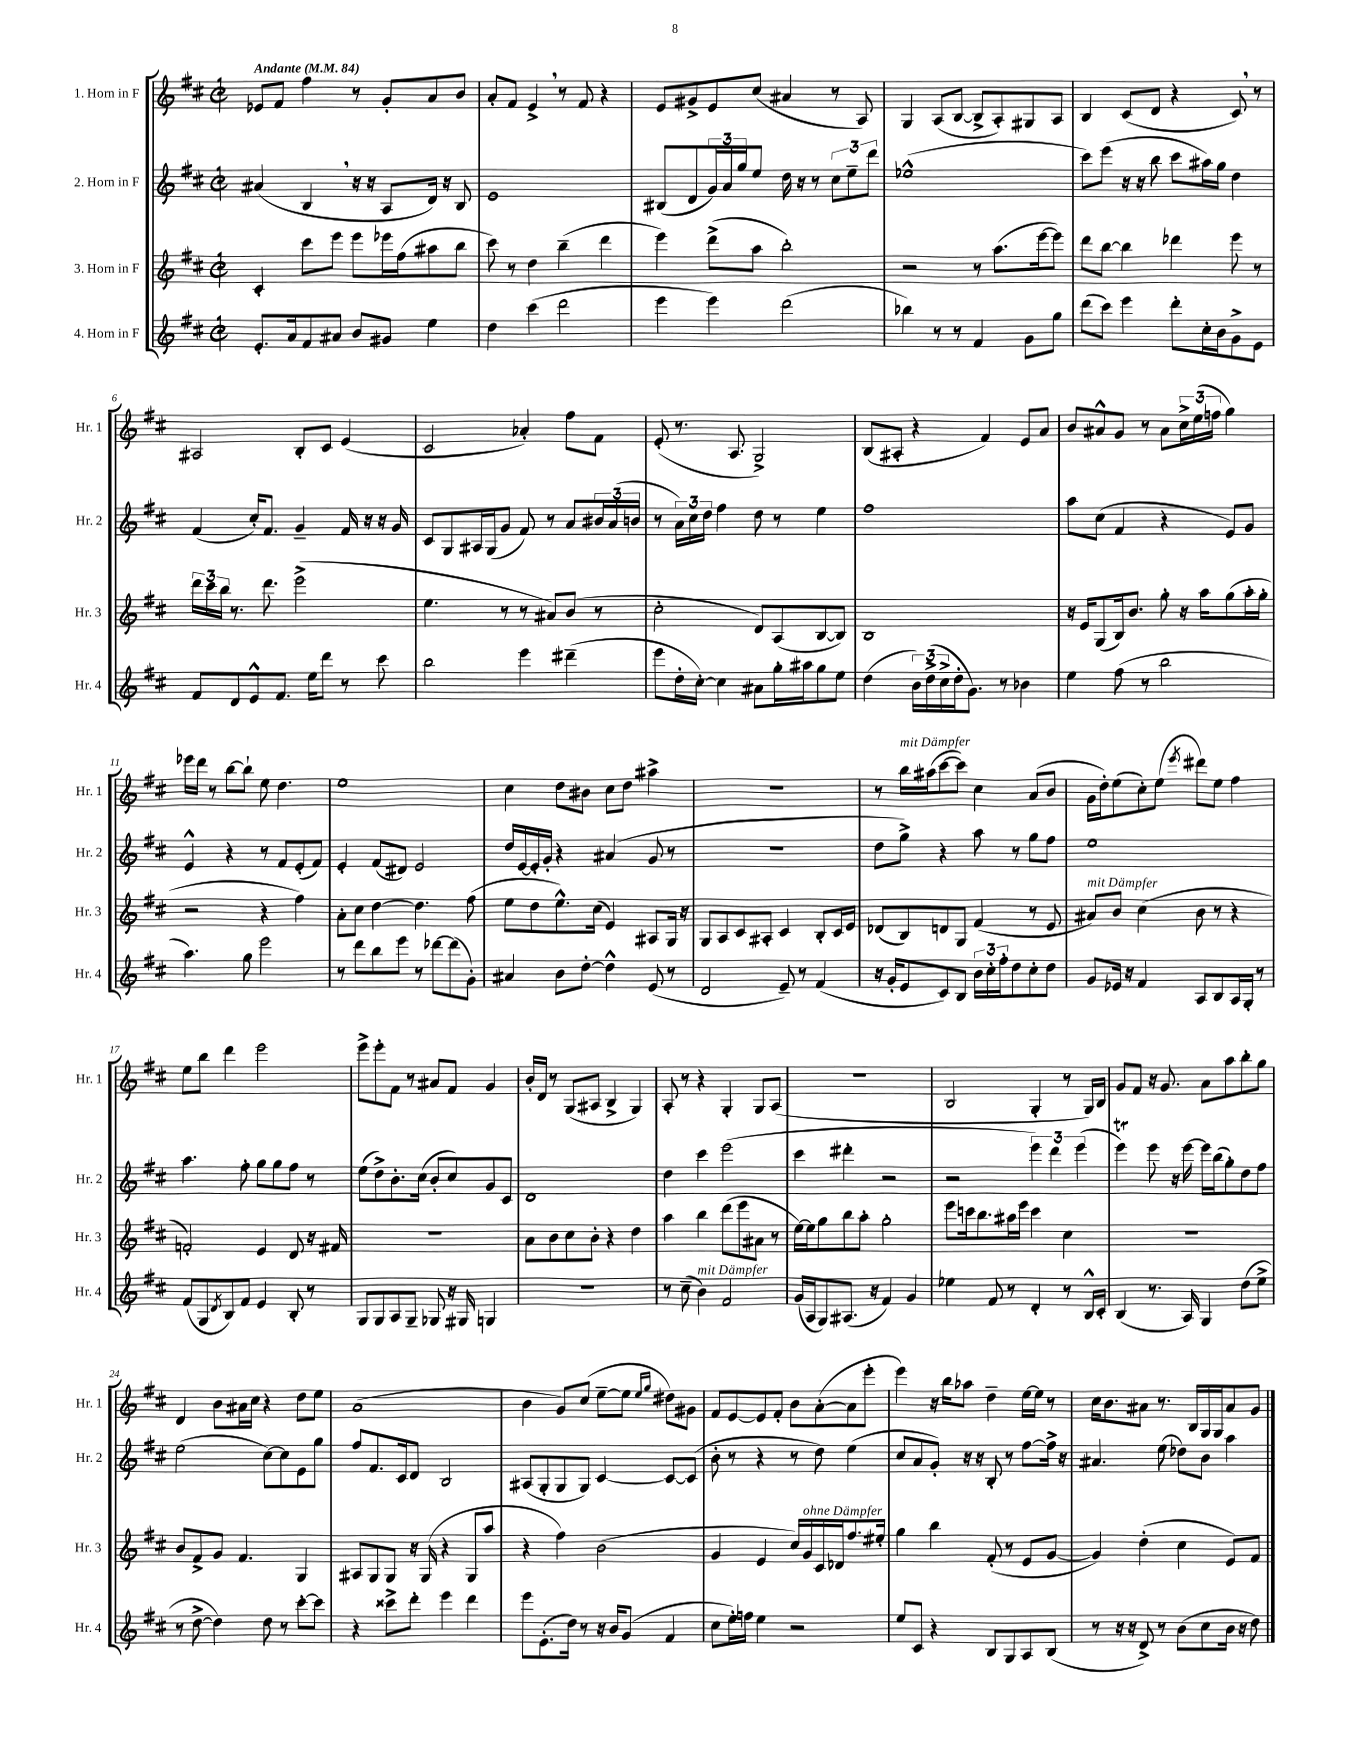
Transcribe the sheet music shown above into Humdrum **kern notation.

**kern	**kern	**kern	**kern
*staff4	*staff3	*staff2	*staff1
*clefG2	*clefG2	*clefG2	*clefG2
*k[f#c#]	*k[f#c#]	*k[f#c#]	*k[f#c#]
*M2/2	*M2/2	*M2/2	*M2/2
*met(c|)	*met(c|)	*met(c|)	*met(c|)
*MM84	*MM84	*MM84	*MM84
8.e'	4c#'	(4a#	8e-
.	.	.	8f#
16a	.	.	.
8f#	8ccc#	4B	4ff#
8a#	8eee	.	.
8b	8eee	16r	8r
.	.	16r	.
8g#	16eee-	8A	8g'
.	(16ff#	.	.
4ee	8aa#	16d)	8a
.	.	16r	.
.	8bb	8B	8b
=	=	=	=
4dd	8ccc#)	1e	8a'
.	8r	.	8f#
(4ccc#	4dd	.	4e^
2ddd	(4bb~	.	8r
.	.	.	8f#
.	4ddd	.	4r
=	=	=	=
4eee	4eee)	(8B#	8e
.	.	8d	8g#^
4eee)	(8ddd^	24g)	8e
.	.	24a	.
.	.	24gg	.
.	8aa	8ee	(8cc#
(2ddd	2bb')	16dd	4a#
.	.	16r	.
.	.	8r	.
.	.	12cc#	8r
.	.	12ee~	.
.	.	.	8A)
.	.	12ddd	.
=	=	=	=
4bb-)	2r	(1ee-^^	4G
8r	.	.	(8A
8r	.	.	[8B
4f#	8r	.	8B^]
.	(8.aa	.	8A')
8g	.	.	8G#
.	[16eee	.	.
8gg	8eee])	.	8A
=	=	=	=
(8ddd	8ddd	8ccc#)	4B
8ccc#)	[8bb	(8eee	.
4eee	4bb]	16r	(8c#
.	.	16r	.
.	.	8bb	8d
8ddd'	4ddd-	8ccc#	4r
16cc#'	.	16aa#)	.
16b	.	16gg	.
8g^	8eee	4dd	8c#)
8e	8r	.	8r
=	=	=	=
8f#	24ddd	(4f#	2A#
.	24ccc#	.	.
.	24bb	.	.
8d	8.r	.	.
8e^^	.	16cc#')	.
.	8.ddd	8.f#	.
8.f#	.	.	.
.	(2eee^	4g~	8B'
16ee	.	.	.
8ddd	.	.	8c#
8r	.	16f#	(4e
.	.	16r	.
8ccc#	.	16r	.
.	.	16g	.
=	=	=	=
2bb	4.ee	8c#	2c#
.	.	8G	.
.	.	16A#	.
.	.	(16G	.
.	8r	8g	.
4eee	8r	8f#)	4a-')
.	8a#)	8r	.
(4ddd#~	(8b	8a	8ff#
.	8r	24b#	8f#
.	.	(24a	.
.	.	24b	.
=	=	=	=
8eee	2cc#'	8r	(8e'
16dd'	.	24a)	8.r
.	.	24cc#	.
[16cc#')	.	.	.
.	.	24dd	.
4cc#]	.	4ff#	.
.	.	.	8.A
8a#	8d)	8dd	2G^)
16gg'	(8A	8r	.
16aa#	.	.	.
8gg	[8B	4ee	.
8ee	8B])	.	.
=	=	=	=
(4dd	1B	1ff#	(8B
.	.	.	8A#'
24b)	.	.	4r
(24dd^	.	.	.
24cc#^	.	.	.
16dd'	.	.	.
8.g)	.	.	.
.	.	.	4f#)
8r	.	.	.
4b-	.	.	8e
.	.	.	8a
=	=	=	=
4ee	16r	8aa	8b
.	16e	.	.
.	(8G	(8cc#	8a#^^
(8ff#	16B)	4f#	8g
.	8.b	.	.
8r	.	.	8r
2bb	8gg'	4r	8a#
.	16r	.	24cc#^
.	.	.	(24ee
.	16aa	.	.
.	.	.	24ff
.	(8gg	8e)	4gg)
.	16aa'	8g	.
.	16gg'	.	.
=	=	=	=
4.aa)	2r	4e^^	16eee-
.	.	.	16ddd
.	.	.	8r
.	.	4r	[8bb
8gg	.	.	8bb`]
2eee	4r	8r	8ee
.	.	8f#	4.dd
.	4ff#)	(8e'	.
.	.	8f#)	.
=	=	=	=
8r	8a'	4e'	1ee
8ddd	8cc#	.	.
8bb	[4dd	(8f#	.
8eee	.	8d#)	.
8r	4.dd]	2e	.
[8ddd-	.	.	.
(8ddd-]	.	.	.
8g')	(8ff#	.	.
=	=	=	=
4a#	8ee	16dd	4cc#
.	.	[16e	.
.	8dd	16e']	.
.	.	16g'	.
8b	8.ee^^)	4r	8dd
[8dd'	.	.	8b#
.	(16cc#	.	.
4dd^^]	4e)	(4a#	8cc#
.	.	.	8dd
(8e	8A#	8g	4aa#^
8r	16G	8r	.
.	16r	.	.
=	=	=	=
2d	8G	1r	1r
.	8A	.	.
.	8c#	.	.
.	8A#'	.	.
8e~)	4c#	.	.
8r	.	.	.
(4f#	8B'	.	.
.	16c#	.	.
.	16e	.	.
=	=	=	=
16r	(8d-	8dd	8r
16g'	.	.	.
8e	8B)	8gg^)	16bb
.	.	.	(16aa#
8c#)	8d	4r	[8ccc#
8B	8G	.	8ccc#])
24b	(4f#	8aa	4cc#
24cc#'	.	.	.
24ff#'	.	.	.
8dd	.	8r	.
8cc#'	8r	8gg	(8a
8dd	8e	8ff#	8b
=	=	=	=
8g	8a#)	1ee	16g
.	.	.	16dd')
16e-	8b	.	(8ee
16r	.	.	.
4f#	(4cc#	.	8cc#')
.	.	.	(8ee
.	.	.	8qeee
8A	8b	.	8ddd#)
8B	8r	.	8ee
16A	4r	.	4ff#
16G'	.	.	.
8r	.	.	.
=	=	=	=
(8f#	2f')	4.aa	8ee
8G	.	.	8bb
8qd	.	.	.
8B)	.	.	4ddd
8f#	.	8ff#'	.
4e	4e	8gg	2eee
.	.	8gg	.
8B'	8d	8ff#	.
8r	16r	8r	.
.	16f#	.	.
=	=	=	=
8G	1r	(8ee	8eee^
8G	.	8dd^)	8eee'
8A	.	8.b'	8f#
8G~	.	.	8r
.	.	(16cc#	.
8G-	.	8b'	8a#
16r	.	8cc#)	8f#
16G#	.	.	.
4G	.	8g	4g
.	.	8c#	.
=	=	=	=
1r	8a	1d	16b'
.	.	.	16d
.	8b	.	8r
.	8cc#	.	(8G
.	8b'	.	8A#
.	4r	.	4B^
.	4dd	.	4G)
=	=	=	=
8r	4aa	4dd	8A'
(8cc#~	.	.	8r
4b)	4bb	4ccc#	4r
2f#	(8ddd	(2eee	4G'
.	8eee	.	.
.	8a#	.	8G
.	8r	.	(8A
=	=	=	=
(16g	[16ee)	4ccc#	1r
16A	16ee]	.	.
8G)	8gg	.	.
(8.A#	8bb	4ddd#'	.
.	8aa'	.	.
16r	.	.	.
4f#)	2gg'	2r	.
4g	.	.	.
=	=	=	=
4ee-	8eee	2r	2B
.	16ccc	.	.
.	8.bb	.	.
8f#	.	.	.
8r	16aa#	.	.
.	16eee	.	.
4d'	4ccc	6eee)	4G'
.	.	6ddd	.
8r	4cc#	.	8r
.	.	(6eee	.
16B^^	.	.	16G)
16c#'	.	.	16B
=	=	=	=
(4B	1r	4eee)	8g
.	.	.	8f#
8.r	.	8eee	16r
.	.	.	8.g
.	.	16r	.
16A)	.	[16eee	.
4G	.	16eee]	8a
.	.	(16bb	.
.	.	8gg')	8aa
(8dd	.	8dd	8bb'
8ee^	.	8ff#	8gg
=	=	=	=
8r	8b	(2ee	4d
[8dd^	8f#^	.	.
4dd])	8g	.	8b
.	4.f#	.	16a#
.	.	.	16cc#
8dd	.	[8cc#)	4r
8r	.	8cc#]	.
[8ccc#'	4G	8e	8dd
8ccc#]	.	8gg	8ee
=	=	=	=
4r	8A#	8ff#	(1a
.	8G	8.f#	.
8ccc##^	8G	.	.
.	.	16c#	.
8ddd'	16r	8d	.
.	(16G	.	.
4eee	4r	2B	.
4ddd	8G	.	.
.	8aa	.	.
=	=	=	=
8eee	4r	(8A#	4b
(8.e'	.	8G'	.
.	4ff#)	8G	8g)
16dd)	.	.	.
8r	.	8G)	(8cc#
16r	(2b	[4c#	[8ee~
16b	.	.	.
(8g	.	.	8ee]
.	.	.	16qqee
.	.	.	16qqgg
4f#	.	8c#_	8dd#)
.	.	(8c#]	8g#
=	=	=	=
8cc#	4g	8b'	8f#
16ee')	.	8r	[8e
16ff	.	.	.
4ee	4e	4r	8e]
.	.	.	8f#'
2r	16cc#)	8r	8b
.	16g	.	.
.	16c#	8dd)	([8a'
.	16d-	.	.
.	8.ff#	(4ee	8a]
.	.	.	8eee'
.	16ee#'	.	.
=	=	=	=
8ee	4gg	8cc#	4eee)
8c#	.	8a	.
4r	4bb	8g')	16r
.	.	.	16bb
.	.	16r	8aa-
.	.	16r	.
8B	(8f#'	8B'	4dd~
8G	8r	8r	.
8A	8e	[8ff#	[16ee
.	.	.	16ee]
(8B	[8g	16ff#^]	8r
.	.	16r	.
=	=	=	=
8r	4g])	4.a#	16cc#
.	.	.	8.b
16r	.	.	.
16r	.	.	.
8d^)	(4dd'	.	8a#
8r	.	(8ee	8.r
(8b	4cc#	8dd-)	.
.	.	.	16B
8cc#	.	8b	16G
.	.	.	16G
16b	8e)	4aa	8a#
16r	.	.	.
8dd)	8f#	.	8g
==	==	==	==
*-	*-	*-	*-
